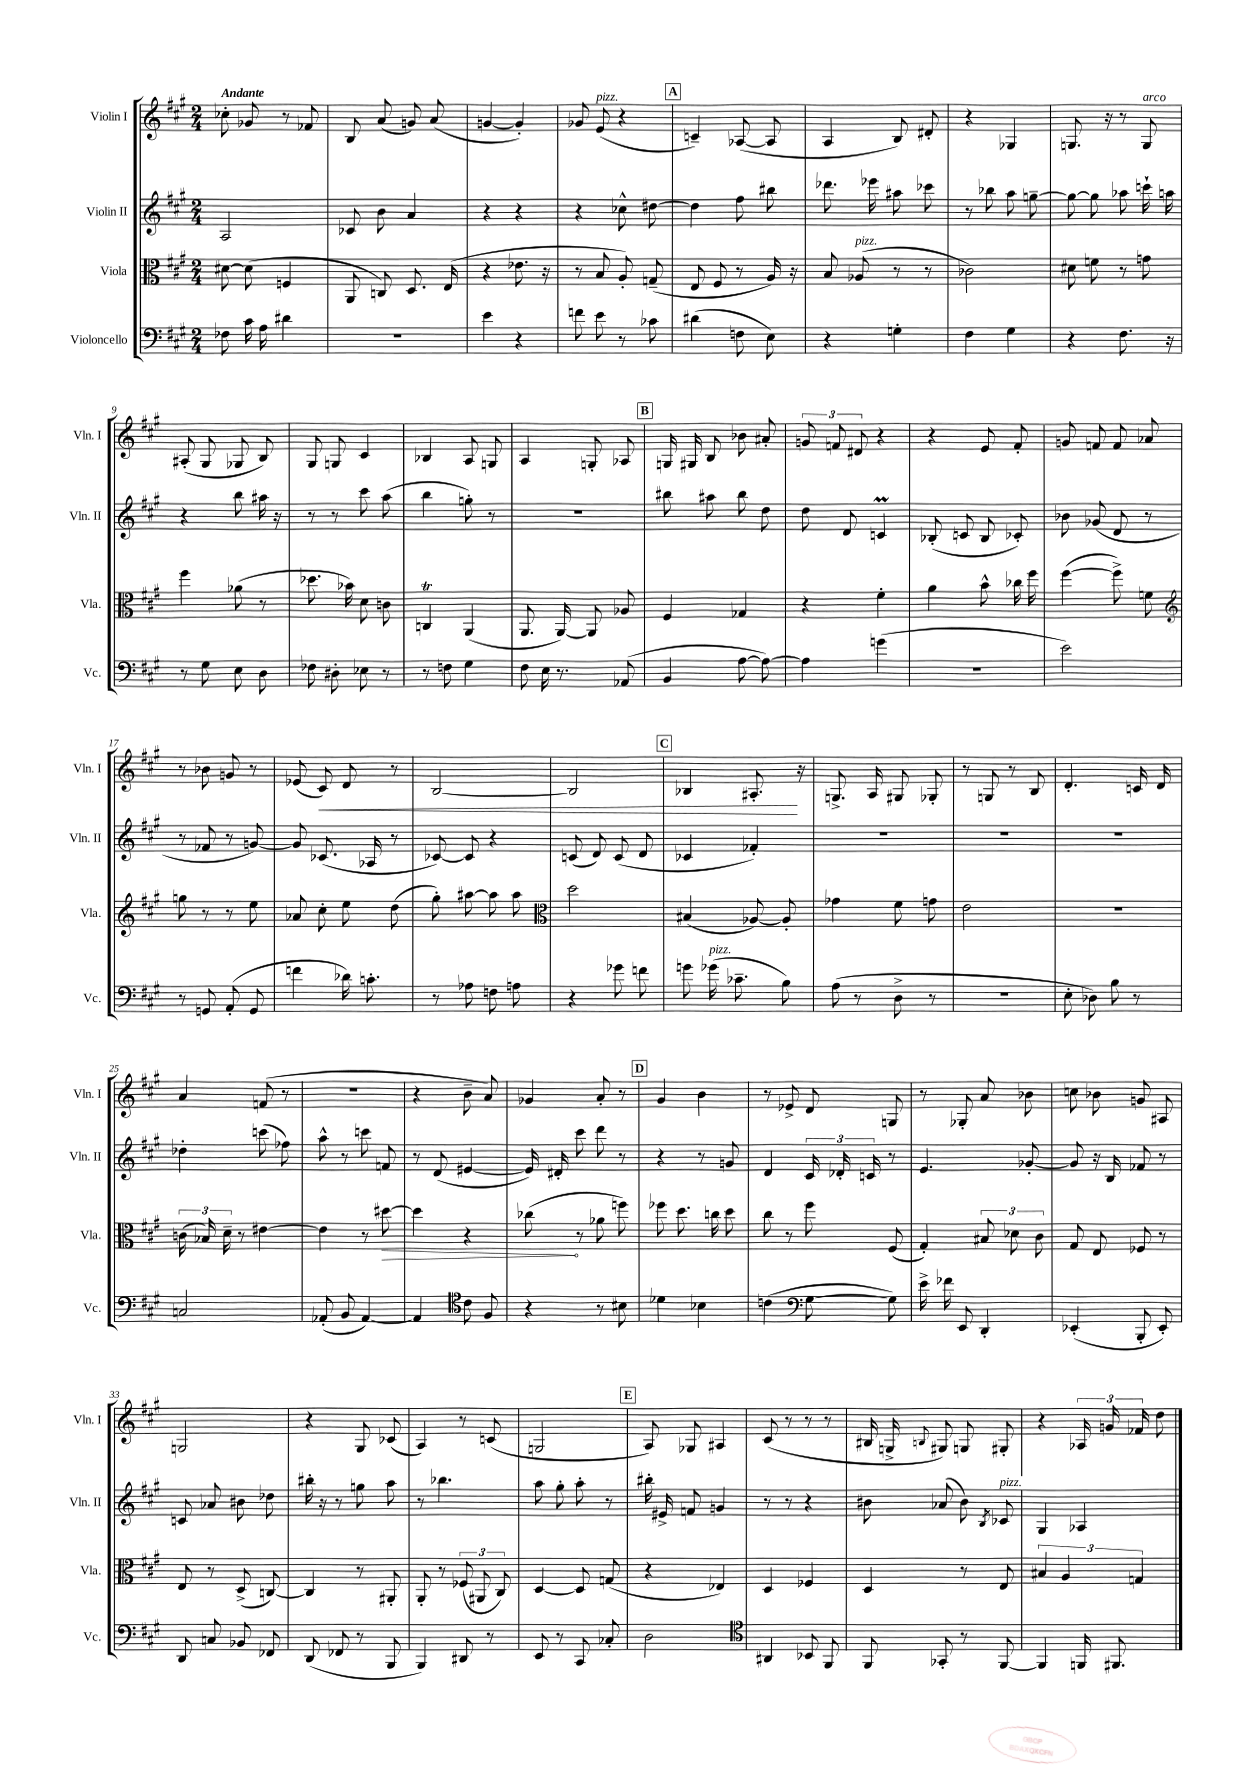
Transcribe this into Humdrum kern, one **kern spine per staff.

**kern	**kern	**kern	**kern
*staff4	*staff3	*staff2	*staff1
*clefF4	*clefC3	*clefG2	*clefG2
*k[f#c#g#]	*k[f#c#g#]	*k[f#c#g#]	*k[f#c#g#]
*M2/4	*M2/4	*M2/4	*M2/4
8F-	[8d#	2A	8cc-'
16c#	(8d#]	.	8g-
16A	.	.	.
4d#	4F	.	8r
.	.	.	8f-
=	=	=	=
2r	8AA	8c-	8B
.	8C)	8b	(8a
.	8.D	4a	8g)
.	.	.	(8a
.	(16E	.	.
=	=	=	=
4e	4r	4r	[4g
4r	8.e-	4r	4g'])
.	16r	.	.
=	=	=	=
8f	8r	4r	8g-
8e	8B	.	(8e
8r	8A')	8cc-^^	4r
8c-	(8G~	[8dd#	.
=	=	=	=
(4d#	8E	4dd#]	4c~)
.	8F#	.	.
8F	8r	8ff#	([8A-
8E)	16A)	8bb#	8A-]
.	16r	.	.
=	=	=	=
4r	8B	8.ddd-	4A
.	(8A-	.	.
.	.	16eee-	.
4G'	8r	8aa#	8B)
.	8r	8ccc-	8d#'
=	=	=	=
4F#	2c-)	8r	4r
.	.	8bb-	.
4G#	.	8aa	4G-
.	.	[8gg~	.
=	=	=	=
4r	8d#	8gg_	8.G
.	8f	8gg]	.
.	.	.	16r
8.F#	8r	8aa-	8r
.	8g	16ccc`	8G
16r	.	16aa	.
=	=	=	=
8r	4ff#	4r	(8A#'
8G#	.	.	8G#
8E	(8a-	8bb	8G-
8D	8r	16aa#	8B)
.	.	16r	.
=	=	=	=
8F-	8.dd-	8r	8G#
8D#'	.	8r	8G
.	16b-)	.	.
8E-	8d	8ccc#	4c#
8r	8c	(8aa	.
=	=	=	=
8r	4C	4bb	4B-
8F	.	.	.
4G#	(4AA	8gg')	8A
.	.	8r	8G
=	=	=	=
8F#	8.AA	2r	4A
16E	.	.	.
8.r	[16AA)	.	.
.	8AA]	.	8G'
(8AA-	8A-	.	8A-
=	=	=	=
4BB	4F#	8bb#	16G
.	.	.	16G#
.	.	8aa#	8B
[8A	4G-	8bb#	8b-
8A_)	.	8dd	8a#'
=	=	=	=
4A]	4r	8dd	12g
.	.	.	12f
.	.	8d	.
.	.	.	12d#
(4g	4f#'	4c	4r
=	=	=	=
2r	4a	(8B-'	4r
.	.	8c	.
.	8b^^	8B-	8e
.	16cc-	8c-')	8f#'
.	16ff#	.	.
=	=	=	=
2e)	([4ff#	8b-	8g
.	.	(8g-	8f
.	8ff#^])	8d	8f
.	8f	8r	8a-
=	=	=	=
*	*clefG2	*	*
8r	8gg	8r	8r
8GG	8r	8f-	8b-
(8AA'	8r	8r	8g
8GG	8ee	[8g)	8r
=	=	=	=
4f	8a-	8g]	(8e-
.	8cc#'	(8.c-	8c#)
16d-)	8ee	.	8d
8.c'	.	16A-	.
.	(8dd	8r	8r
=	=	=	=
8r	8gg#')	[8c-)	[2B
8A-	[8aa#	8c-]	.
8F	8aa#]	4r	.
8A	8aa#	.	.
=	=	=	=
*	*clefC3	*	*
4r	2dd	(8c	2B]
.	.	8d)	.
8g-	.	(8c	.
8f	.	8d	.
=	=	=	=
8g	(4B#	4c-	4B-
(16g-	.	.	.
8.c-~	.	.	.
.	[8A-)	4f-')	8.A#'
8B)	8A-']	.	.
.	.	.	16r
=	=	=	=
(8A	4g-	2r	8.G^
8r	.	.	.
.	.	.	16A
8D^	8f#	.	8G#
8r	8g	.	8G-'
=	=	=	=
2r	2e	2r	8r
.	.	.	8G
.	.	.	8r
.	.	.	8B
=	=	=	=
8E'	2r	2r	4.d'
8D-)	.	.	.
8B	.	.	.
8r	.	.	16c
.	.	.	16d
=	=	=	=
2C	(24c	4dd-'	4a
.	24B-)	.	.
.	24d~	.	.
.	8r	.	.
.	[4e#	(8ccc	(8f
.	.	8ff-)	8r
=	=	=	=
(8AA-'	4e#]	8aa^^	2r
8BB	.	8r	.
[4AA-)	8r	8ccc	.
.	[8dd#	8f	.
=	=	=	=
4AA-]	4dd#]	8r	4r
.	.	(8d	.
*clefC4	*	*	*
8c#	4r	[4e#	8b~
8F#	.	.	8a)
=	=	=	=
4r	(8cc-	16e#])	4g-
.	.	16d#'	.
.	8r	8ccc#	.
8r	8a-	8ddd	8a'
8B#	8ff)	8r	8r
=	=	=	=
4d-	8ff-	4r	4g#
.	8.dd	.	.
4B-	.	8r	4b
.	16cc	.	.
.	8dd	8g	.
=	=	=	=
(4c	8cc#	4d	8r
.	8r	.	8e-^
*clefF4	*	*	*
[8G#	8ff#	24c#	8d
.	.	24d-'	.
.	.	24c	.
8G#])	(8F#	8r	8G
=	=	=	=
16e^	4G#')	4.e	8r
16f-	.	.	.
8EE	.	.	8G-'
4DD'	12B#	.	8a
.	12d-	.	.
.	.	[8g-'	8b-
.	12c#	.	.
=	=	=	=
(4EE-'	8G#	8g-]	8cc
.	8E	16r	8b-
.	.	16B	.
8BBB'	8F-	8f-	8g
8EE-')	8r	8r	8A#
=	=	=	=
8DD	8E	8c	2G
8C	8r	8a-	.
8BB-	(8D^	8b#	.
8FF-	[8C)	8dd-	.
=	=	=	=
(8DD	4C]	16bb#'	4r
.	.	16r	.
8FF-	.	8r	.
8r	8r	8gg	8G#
8BBB	8AA#'	8aa	(8c-
=	=	=	=
4BBB)	8AA'	8r	4A)
.	8r	4.bb-	.
8DD#	(12F-	.	8r
.	12AA#	.	.
8r	.	.	(8c
.	12C#)	.	.
=	=	=	=
8EE	[4D	8aa	2G
8r	.	8gg#'	.
8CC#	8D]	8aa'	.
8C-'	(8G	8r	.
=	=	=	=
2D	4r	16bb#'	8A)
.	.	16e#^	.
.	.	8f	8G-
.	4E-)	4g	4A#
=	=	=	=
*clefC4	*	*	*
4AA#	4D	8r	(8c#
.	.	8r	8r
8BB-	4F-	4r	8r
8FF#	.	.	8r
=	=	=	=
8FF#	4D	8b#	16B#
.	.	.	16G^
.	.	.	8qqB
8GG-'	.	(8a-	8G#)
8r	8r	8b#)	8G
.	.	8qB	.
[8FF#	8E	8c-	8G#'
=	=	=	=
4FF#]	6B#	4G#	4r
.	6A	.	.
16FF	.	4A-	24A-
.	.	.	24g
8.FF#	.	.	.
.	6G	.	24f-
.	.	.	8dd
==	==	==	==
*-	*-	*-	*-
